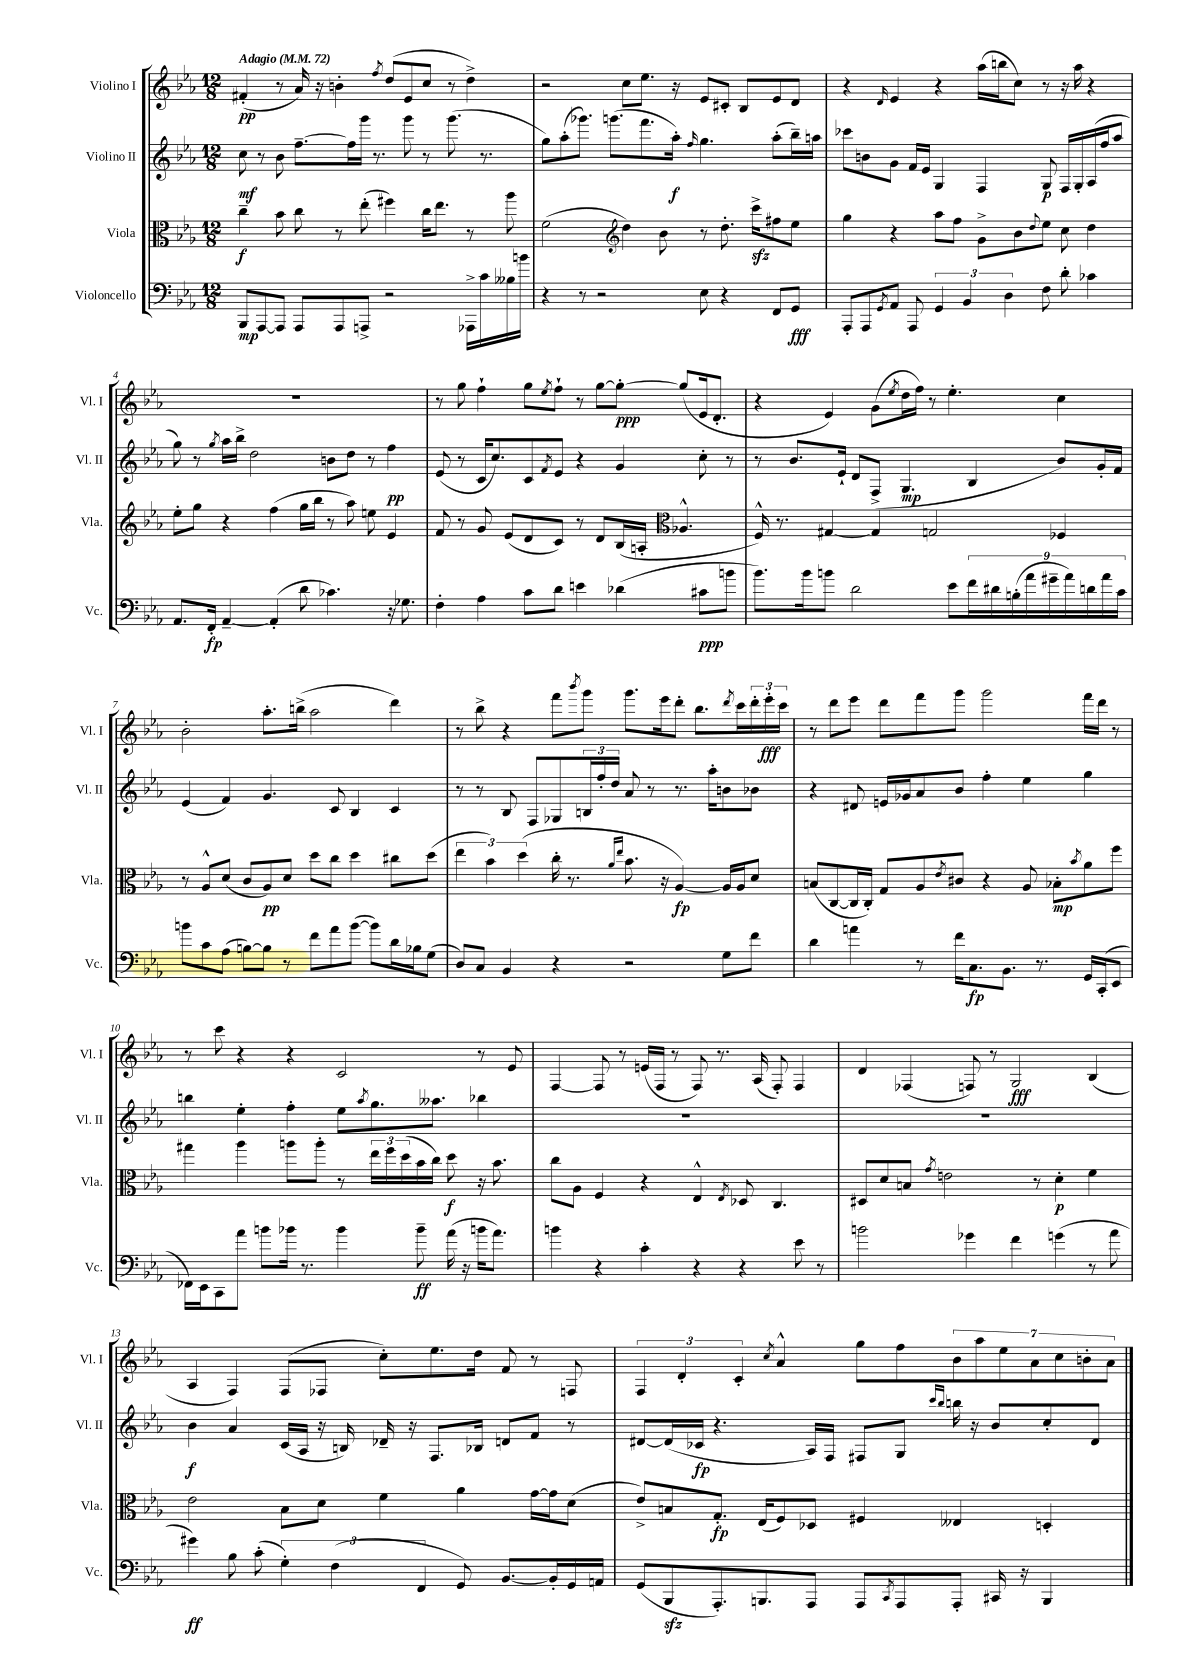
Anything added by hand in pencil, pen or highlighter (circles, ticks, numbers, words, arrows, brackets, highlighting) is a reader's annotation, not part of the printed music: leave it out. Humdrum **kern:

**kern	**kern	**kern	**kern
*staff4	*staff3	*staff2	*staff1
*clefF4	*clefC3	*clefG2	*clefG2
*k[b-e-a-]	*k[b-e-a-]	*k[b-e-a-]	*k[b-e-a-]
*M12/8	*M12/8	*M12/8	*M12/8
*MM72	*MM72	*MM72	*MM72
8BBB-/L	4cc~\	8cc\	(4f#'/
[8AAA-/	.	8r	.
8AAA-/]J	8b-\	8b-\	8r
8AAA-/L	8cc\	[8.ff~\L	16a-/)
.	.	.	16r
8AAA-/	8r	.	4b'\
.	.	16ff\]L	.
8AAA^/J	(8ee-'\	16ggg\JJ	.
.	.	8.r	.
.	.	.	8qff/
2r	4ff#\)	.	(8dd/L
.	.	8ggg\	8e-/
.	16cc\LK	8r	8cc/J
.	8.ee-\J	.	.
.	.	(8.ggg\	8r
16AAA-^\LL	8r	.	4dd^\)
16c\	.	8.r	.
16B--\	8aa-\	.	.
16b\JJ	.	.	.
=	=	=	=
4r	(2f\	8gg\L)	2r
.	.	(8aa-'\	.
8r	.	8.ggg-\J)	.
2r	.	.	.
.	.	(8.ggg\L	.
*	*clefG2	*	*
.	4dd\)	.	8cc\L
.	.	8.fff\	8.ee-\J
.	8b-\	.	.
.	.	16aa-'\Jk)	16r
.	.	16qqff/	.
8E-\	8r	4.gg\	8e-/L
4r	8.dd'\	.	8c#'/J
.	.	.	8B-/L
.	16ccc^\LK	.	.
8FF/L	8ff#\	(8aa-'\L	8e-/
8GG/J	8ee-\J	16bb-~\L)	8d/J
.	.	16aa\JJ	.
=	=	=	=
8AAA-'/L	4gg\	8ccc-\L	4r
8AAA-/	.	8b\	.
8qGG/	.	.	16qqd/
8AA-/J	4r	8g\J	4e-/
8AAA-/	.	16f/LL	.
.	.	16e-/JJ	.
6GG/	8aa-\L	4G/	4r
.	8ff\J	.	.
6BB-/	.	.	.
.	8g^\L	4F/	(16aa-\LL
.	.	.	16bb\J
6D\	.	.	.
.	8b-\	.	8cc\J)
.	8qqdd/	.	.
8F\	8ee-\J	8G/	8r
8d'\	8cc\	16F/LL	16r
.	.	16G'/	16aa-\
4c-\	4dd\	(16A-/	4r
.	.	16ff/J	.
.	.	8aa-/J	.
=	=	=	=
8.AA-/L	8ee-'\L	8gg\)	1.r
.	8gg\J	8r	.
16FF'/Jk	.	.	.
.	.	8qgg/	.
[4AA-~/	4r	16aa-\LL	.
.	.	16bb-^\JJ	.
.	.	2dd\	.
(4AA-'/]	(4ff\	.	.
8d\	16gg\LL	.	.
.	16bb-\JJ	.	.
4.c-\)	8r	8b\L	.
.	8aa-\)	8dd\J	.
.	8ee\	8r	.
16r	4e-/	4ff\	.
8.G-\	.	.	.
=	=	=	=
4F'\	8f/	(8e-/	8r
.	8r	8r	8gg\
4A-\	8g/	16c/LK	4ff`\
.	.	8.cc/)	.
.	(8e-/L	.	.
8c\L	8d/	8c/	8gg\L
.	.	8qf/	8qee-/
8d\J	8c/J)	8e-/J	8ff`\J
4e\	8r	4r	8r
.	8d/L	.	[8gg\L
(4d-\	(16B-/L	4g/	8gg'\_J
.	16A'/JJ	.	.
*	*clefC3	*	*
.	4.A-^^/	.	(8gg/]L
8c#\L	.	8cc'\	16e-/k
.	.	.	8.d'/J
8b\J	.	8r	.
=	=	=	=
8.b-\L)	16F^^/)	8r	4r
.	8.r	.	.
.	.	8.b-/L	.
16b-\k	.	.	.
8b\J	[4G#/	.	4e-/)
.	.	16e-`/Jk	.
2d\	.	8d/L	.
.	4G#/]	(8F^/J	(8g\L
.	.	.	8qee-/
.	.	4.G/	16dd\L
.	.	.	16ff\JJ)
.	2G/	.	8r
8e-\L	.	.	4.ee-'\
18f\L	.	4B-/	.
18d#\	.	.	.
(18B'\	.	.	.
18a-\	.	.	.
18g#~\	.	.	.
.	4F-/	8b-/L)	4cc\
18a-\)	.	.	.
18d\	.	.	.
.	.	16g'/L	.
18a-\	.	.	.
.	.	16f/JJ	.
18c\JJ	.	.	.
=	=	=	=
8b\L	8r	(4e-/	2b-'\
8c\	8A-^^/L	.	.
(8A-\J	(8d/J	4f/)	.
[8B\L)	8c/L	.	.
8B\]J	8A-/)	4.g/	8.aa-'\L
8r	8d/J	.	.
.	.	.	(16bb^\Jk
8f\L	8dd\L	.	2aa-\
8a-\	8cc\J	8c/	.
([8b\J	4dd\	4B-/	.
8b\]L)	.	.	.
16d\L	8cc#\L	4c/	4ddd\)
16B-\J	.	.	.
(8G\J	(8dd\J	.	.
=	=	=	=
8D/L)	6ee-\	8r	8r
8C/J	.	8r	8bb-^\
.	6b-\)	.	.
4BB-/	.	8B-/	4r
.	(6dd\	.	.
.	.	8F/L	.
4r	16cc'\	8G-/	8fff\L
.	8.r	.	.
.	.	.	8qbbb-/
.	.	24B/L	8ggg\J
.	.	24ff'/	.
.	.	24dd/JJ	.
.	16qqa-/LL	.	.
.	16qqee-/JJ	.	.
2r	8.b-\	8a-/	8.ggg\L
.	.	8r	.
.	16r	.	16eee-\k
.	[4A-/)	8.r	8ddd'\J
.	.	.	8.bb-\L
.	.	16aa-'\LK	.
8G\L	16A-/]LL	8b\	.
.	.	.	8qddd/
.	16A-/J	.	16ccc\L
8f\J	8d/J	8b-\J	24ddd'\
.	.	.	24eee-'\
.	.	.	24ccc\JJ
=	=	=	=
4d\	(8B/L	4r	8r
.	[8C/	.	8ddd\L
4a\	16C/]L	8d#/	8eee-\J
.	16C'/JJ)	.	.
.	8G/L	16e/LL	8ddd\L
.	.	16g-/J	.
8r	8A-/	8a-/	8fff\
.	8qe-/	.	.
16f\LK	8c#/J	8b-/J	8ggg\J
8.C\	.	.	.
.	4r	4ff'\	2ggg\
8.BB-\J	.	.	.
.	8A-/	4ee-\	.
8.r	.	.	.
.	8B-'\L	.	.
.	8qb-/	.	.
16GG/LL	8a-\	4gg\	16fff\LL
(16CC'/J	.	.	16ddd\JJ
8EE-/J	8ff\J	.	8r
=	=	=	=
16FF-\LL)	4gg#\	4bb\	8r
16EE-\J	.	.	.
8CC\	.	.	8ccc\
8a-\J	4aa-\	4ee-'\	4r
8b\L	.	.	.
16b-\Jk	8aa\L	4ff'\	4r
8.r	.	.	.
.	8aa'\J	.	.
4b-\	8r	8ee-\L	2c/
.	.	8qaa-/	.
.	24ee-\LL	8.gg\	.
.	24ff\	.	.
.	(24dd\	.	.
8b-~\	16b-\	.	.
.	16cc\JJ)	8.aa--\J	.
(16a-\	8dd\	.	.
16r	.	.	.
16b\LK	16r	4bb-\	8r
8.a-\J)	8.b-\	.	.
.	.	.	8e-/
=	=	=	=
4b\	8cc\L	1.r	[4F/
.	8A-\J	.	.
4r	4F/	.	8F/]
.	.	.	8r
4c'\	4r	.	(16e/LL
.	.	.	16F/JJ
.	.	.	8r
4r	4E-^^/	.	8F/)
.	.	.	8.r
.	8qE-/	.	.
4r	8D-/	.	.
.	.	.	(16A-/
.	4.C/	.	8F'/)
8e-\	.	.	4F/
8r	.	.	.
=	=	=	=
2b\	8D#/L	1.r	4d/
.	8d/	.	.
.	8B/J	.	(4F-/
.	8qg/	.	.
.	2e\	.	.
4g-\	.	.	8F/)
.	.	.	8r
4f\	.	.	2G/
.	8r	.	.
(4g\	4d'\	.	.
8r	4f\	.	(4B-/
8a-\	.	.	.
=	=	=	=
4g#\)	2e-\	4b-\	4A-/
8B-\	.	4a-/	4F/)
(8c'\	.	.	.
6G'\)	8B-\L	(16c/LL	(8F/L
.	.	16A-/JJ	.
.	8d\J	16r	8F-/J
(6F\	.	.	.
.	.	16B/)	.
.	4f\	16d-~/	8cc'\L)
.	.	16r	.
6FF/	.	.	.
.	.	8.F/L	8.ee-\
8GG/)	4a-\	.	.
.	.	16B-/Jk	16dd\Jk
[8.BB-/L	.	8d/L	8f/
.	[16g\LL	8f/J	8r
16BB-'/]L	16g\]J	.	.
16GG/	(8d\J	8r	8F/
16AA/JJ	.	.	.
=	=	=	=
(8GG/L	8e-^/L)	[8d#/L	6F/
8BBB-/	8B/	(16d#/]L	.
.	.	.	6d'/
.	.	16c-/JJ	.
8.AAA-'/)	8.G'/J	4.r	.
.	.	.	6c'/
8.BBB/	(16E-/LK	.	.
.	.	.	8qcc/
.	8F/)	.	4a-^^/
8AAA-/J	8D-/J	16A-/LL)	.
.	.	16F/JJ	.
8AAA-/L	4F#/	8F#/L	8gg\L
8qCC/	.	.	.
8AAA-/	.	8G/J	8ff\
.	.	16qqccc/LL	.
.	.	16qqbb-/JJ	.
8AAA-'/J	4E--/	16bb\	14b-\
.	.	16r	.
.	.	.	14aa-\
16CC#/	.	8b-/L	.
.	.	.	14ee-\
16r	.	.	.
.	.	.	14a-\
4BBB/	4D'/	8cc'/	.
.	.	.	14cc\
.	.	.	14b'\
.	.	8d#/J	.
.	.	.	14a-\J
==	==	==	==
*-	*-	*-	*-
